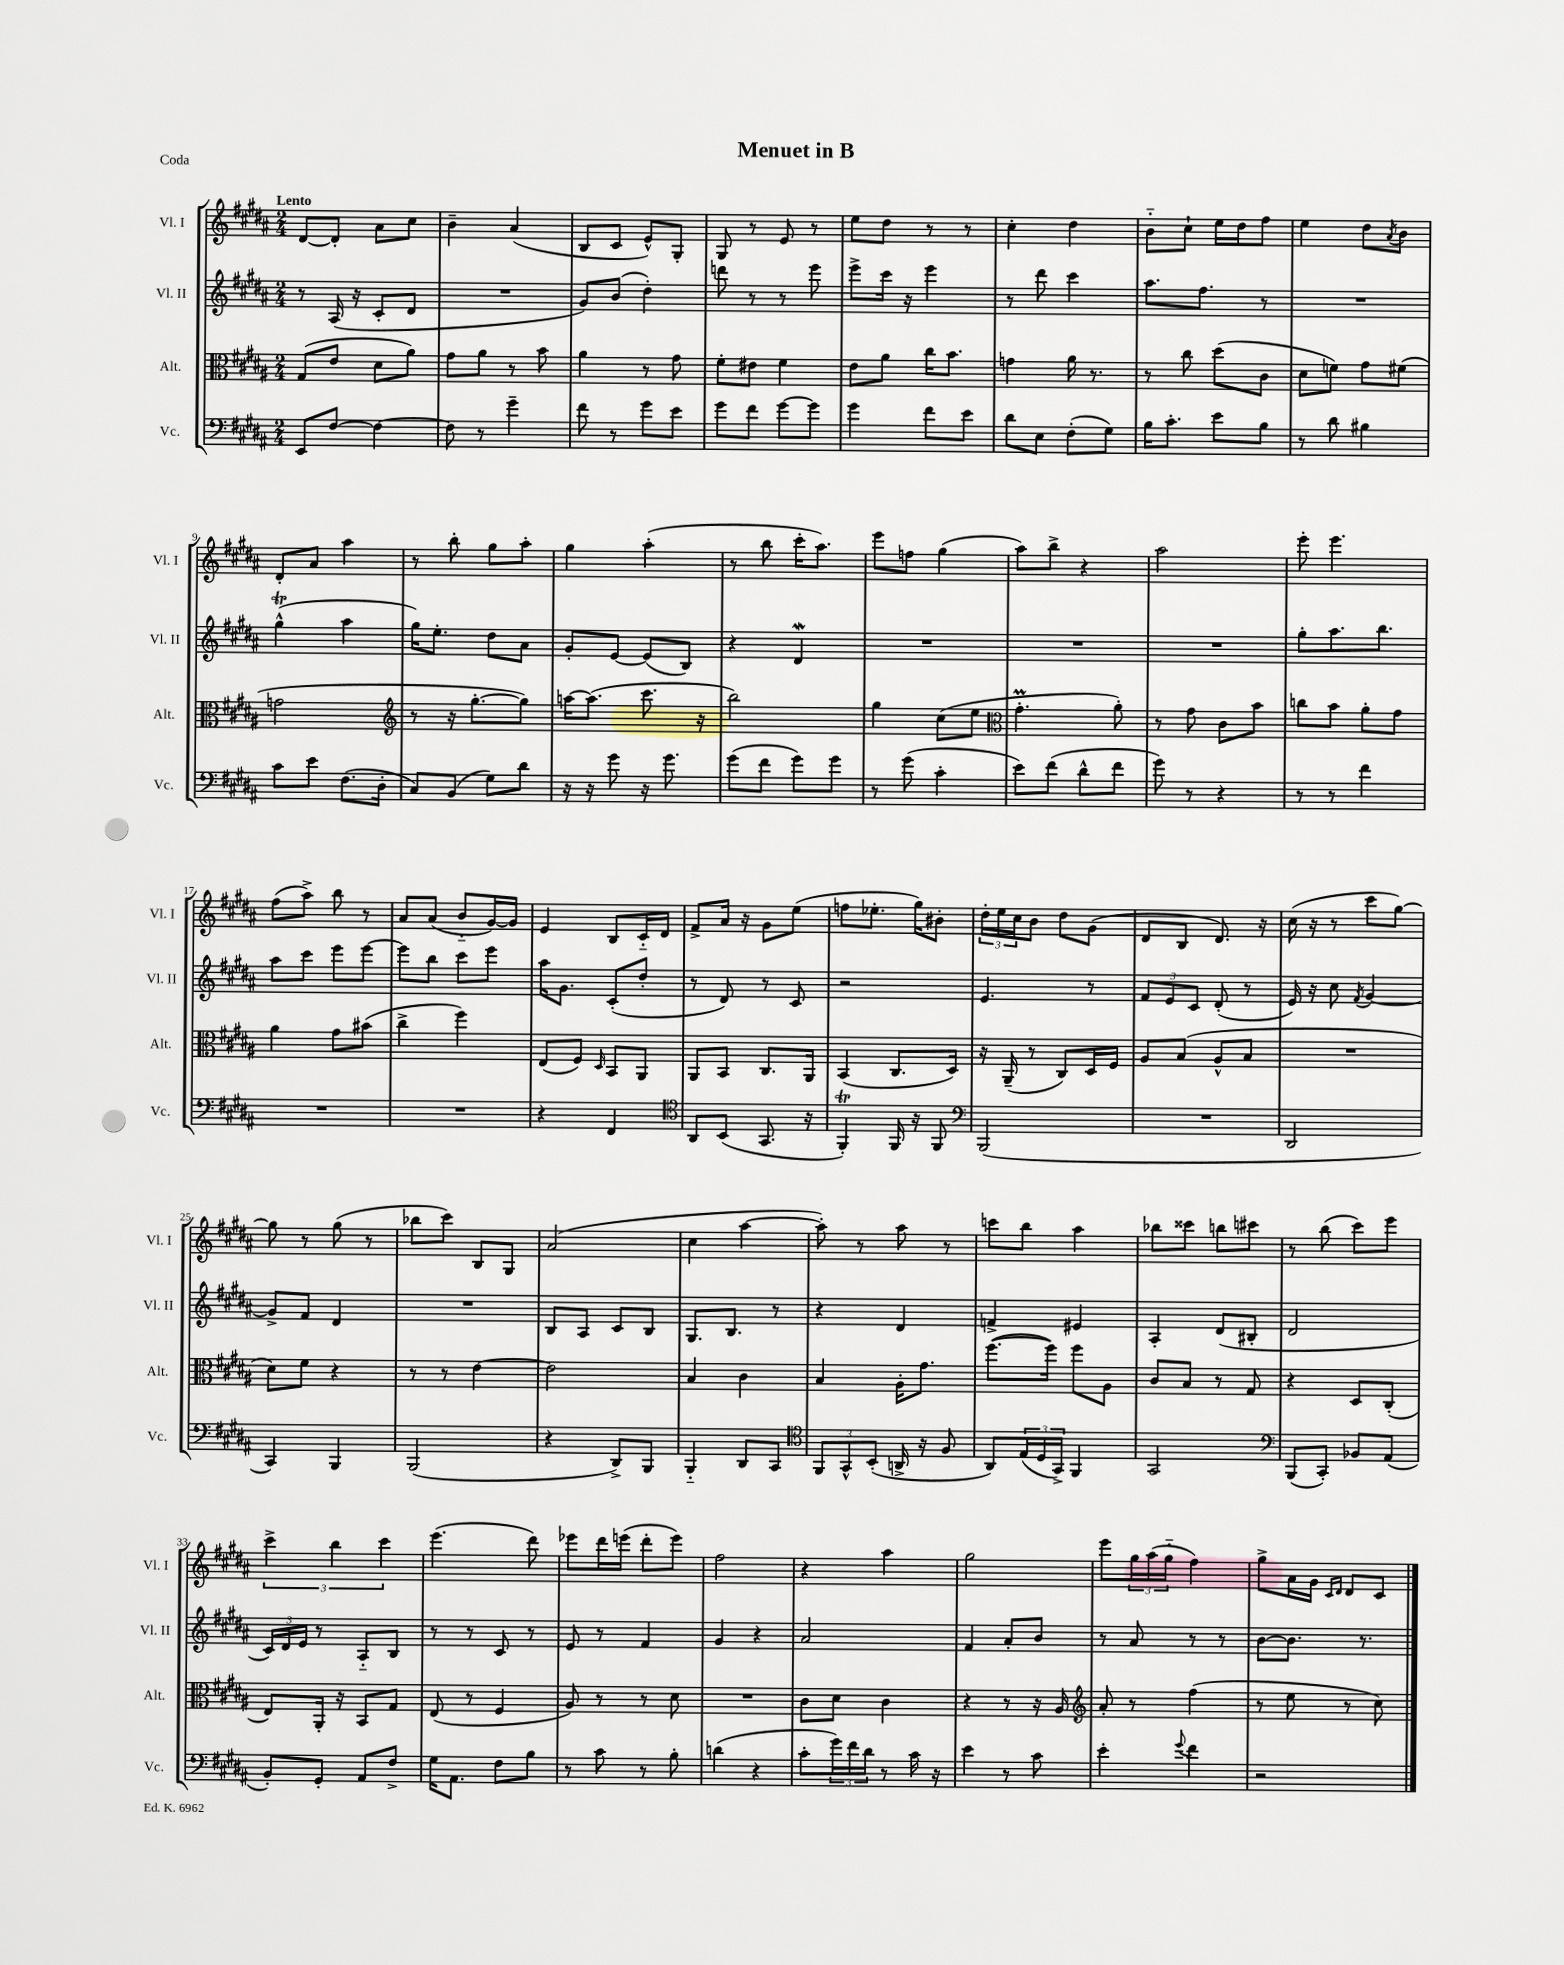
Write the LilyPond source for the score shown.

\header { title = "Menuet in B" piece = "Coda" }
<<
\new StaffGroup <<
\new Staff = "s0" \with { instrumentName = "Vl. I" shortInstrumentName = "Vl. I" } {
    \clef treble \key b \major \numericTimeSignature \time 2/4 \tempo "Lento"
    dis'8~ dis'8-. ais'8 cis''8 |
    b'4-- ais'4( |
    b8 cis'8 e'8-^) gis8-. |
    gis8 r8 e'8 r8 |
    e''8 dis''8 r8 r8 |
    cis''4-. dis''4 |
    b'8-_ cis''8-! e''16 dis''16 fis''8 |
    e''4 dis''8 \acciaccatura { ais'8 } b'8 |
    dis'8-. ais'8 ais''4 |
    r8 b''8-. gis''8 ais''8-. |
    gis''4 ais''4-.( |
    r8 b''8 cis'''16-. ais''8.) |
    e'''8 f''8 gis''4( |
    ais''8) b''8-> r4 |
    ais''2 |
    e'''8-. e'''4. |
    fis''8( ais''8->) b''8 r8 |
    ais'8 ais'8( b'8-_ gis'16~) gis'16 |
    e'4 b8 cis'16-_ dis'16 |
    fis'8-> ais'16 r16 gis'8 e''8( |
    f''8 ees''8.-. gis''16) bis'8-. |
    \tuplet 3/2 { dis''16-. e''16 cis''16 } b'8 dis''8 gis'8( |
    dis'8 b8 dis'8.) r16 |
    cis''16( r16 r8 cis'''8 gis''8~) |
    gis''8 r8 gis''8( r8 |
    bes''8 cis'''8) b8 gis8 |
    ais'2( |
    cis''4 ais''4~ |
    ais''8-.) r8 ais''8 r8 |
    c'''8 b''8 ais''4 |
    bes''8 cisis'''8 b''8 cis'''8 |
    r8 b''8( cis'''8) e'''8 |
    \tuplet 3/2 { cis'''4-> b''4 cis'''4 } |
    e'''4.( dis'''8) |
    ees'''8 dis'''16 e'''16( dis'''8-. e'''8) |
    fis''2 |
    r4 ais''4 |
    gis''2 |
    e'''8 \tuplet 3/2 { gis''16 ais''16( gis''16-_ } fis''4) |
    gis''8-> ais'16 gis'16 \grace { cis'16 dis'16 } dis'8 cis'8 \bar "|." |
}
\new Staff = "s1" \with { instrumentName = "Vl. II" shortInstrumentName = "Vl. II" } {
    \clef treble \key b \major \numericTimeSignature \time 2/4
    r8 ais16( r16 cis'8-. dis'8 |
    R2 |
    gis'8) b'8( dis''4-.) |
    d'''8 r8 r8 e'''8 |
    e'''8-> cis'''16 r16 e'''4 |
    r8 dis'''8 cis'''4 |
    ais''8. fis''8. r8 |
    R2 |
    gis''4-^\trill( ais''4 |
    gis''16) e''8.-. dis''8 ais'8 |
    gis'8-. e'8~ e'8( b8) |
    r4 dis'4\mordent |
    R2 |
    R2 |
    R2 |
    gis''8-. ais''8. b''8. |
    ais''8 cis'''8 e'''8 e'''8~ |
    e'''8 b''8 cis'''8 e'''8 |
    ais''16 gis'8. cis'8-.( dis''8-. |
    r8 dis'8) r8 cis'8 |
    r2 |
    e'4. r8 |
    \tuplet 3/2 { fis'8 e'8 cis'8 } dis'8-.( r8 |
    e'16) r16 cis''8 \acciaccatura { fis'8 } gis'4~ |
    gis'8-> fis'8 dis'4 |
    R2 |
    b8 ais8 cis'8 b8 |
    gis8. b8. r8 |
    r4 dis'4 |
    f'4-> eis'4 |
    ais4-. dis'8( bis8-. |
    dis'2 |
    \tuplet 3/2 { cis'16) dis'16 e'16 } r8 ais8-_ b8 |
    r8 r8 cis'8 r8 |
    e'8 r8 fis'4 |
    gis'4 r4 |
    ais'2 |
    fis'4 ais'8-. b'8 |
    r8 ais'8 r8 r8 |
    b'8~ b'8. r8. \bar "|." |
}
\new Staff = "s2" \with { instrumentName = "Alt." shortInstrumentName = "Alt." } {
    \clef alto \key b \major \numericTimeSignature \time 2/4
    gis8( e'8 dis'8 ais'8) |
    gis'8 ais'8 r8 b'8 |
    ais'4 r8 gis'8 |
    fis'8-. eis'8 fis'4 |
    e'8 ais'8 cis''16 b'8. |
    g'4 ais'16 r8. |
    r8 cis''8 dis''8( cis'8 |
    dis'8 f'8) gis'8 fis'8( |
    g'2 |
    \clef treble r8 r16 gis''8.~-. gis''8) |
    a''16~ a''8.( cis'''8. r16 |
    b''2) |
    gis''4 cis''8( e''8 |
    \clef alto gis'4.-.\prall ais'8-.) |
    r8 gis'8 cis'8 b'8 |
    c''8 b'8 ais'8-. gis'8 |
    ais'4 gis'8 bis'8( |
    cis''4-> fis''4) |
    e8( fis8) \grace { dis16 } b,8 ais,8 |
    ais,8 b,8 cis8. ais,16 |
    b,4( cis8. dis16) |
    r16 ais,16--( r8 cis8) dis16 fis16 |
    ais8 b8( ais8-^ b8 |
    R2 |
    dis'8) fis'8 r4 |
    r8 r8 e'4~ |
    e'2 |
    b4 cis'4 |
    b4 ais16-. gis'8. |
    fis''8.~( fis''16) fis''8 ais8 |
    cis'8 b8 r8 gis8 |
    r4 dis8 cis8-.( |
    e8) ais,16-. r16 b,8 gis8 |
    e8( r8 fis4 |
    ais8) r8 r8 dis'8 |
    R2 |
    cis'8 dis'8 cis'4 |
    r4 r8 r16 ais16 |
    \clef treble ais'8-. r8 fis''4( |
    r8 e''8 r8 cis''8) \bar "|." |
}
\new Staff = "s3" \with { instrumentName = "Vc." shortInstrumentName = "Vc." } {
    \clef bass \key b \major \numericTimeSignature \time 2/4
    e,8 fis8~ fis4~ |
    fis8 r8 gis'4-- |
    fis'8 r8 gis'8 e'8 |
    gis'8 fis'8 gis'8~ gis'8 |
    gis'4 fis'8 e'8 |
    dis'8 e8 fis8-.( gis8) |
    b16 cis'8.-. e'8 b8 |
    r8 dis'8 bis4 |
    cis'8 e'8 fis8.( dis16-. |
    cis8) b,8( gis8) dis'8 |
    r16 r16 gis'8 r16 gis'8. |
    gis'8( fis'8 gis'8) gis'8 |
    r8 gis'8( cis'4-. |
    e'8) fis'8( dis'8-^ fis'8 |
    gis'8) r8 r4 |
    r8 r8 fis'4 |
    R2 |
    R2 |
    r4 fis,4 |
    \clef tenor ais,8 b,8( gis,8. r16 |
    fis,4-.\trill) fis,16 r16 fis,8 |
    \clef bass b,,2( |
    R2 |
    dis,2 |
    cis,4) b,,4 |
    b,,2( |
    r4 dis,8->) b,,8 |
    b,,4-_ dis,8 cis,8 |
    \clef tenor \tuplet 3/2 { fis,8 gis,8-^ b,8-.( } a,16-> r16 fis8 |
    ais,8) \tuplet 3/2 { e16( dis16 gis,16->) } fis,4 |
    gis,2 |
    \clef bass b,,8( cis,8-.) bes,8 ais,8( |
    b,8-.) gis,8-. ais,8 fis8-> |
    gis16 ais,8. fis8 b8 |
    r8 cis'8 r8 b8-. |
    d'4( r4 |
    cis'8-. \tuplet 3/2 { gis'16) fis'16 dis'16 } r8 cis'16 r16 |
    e'4 r8 cis'8 |
    e'4-. \appoggiatura { gis'8 } fis'4 |
    r2 \bar "|." |
}
>>
>>
